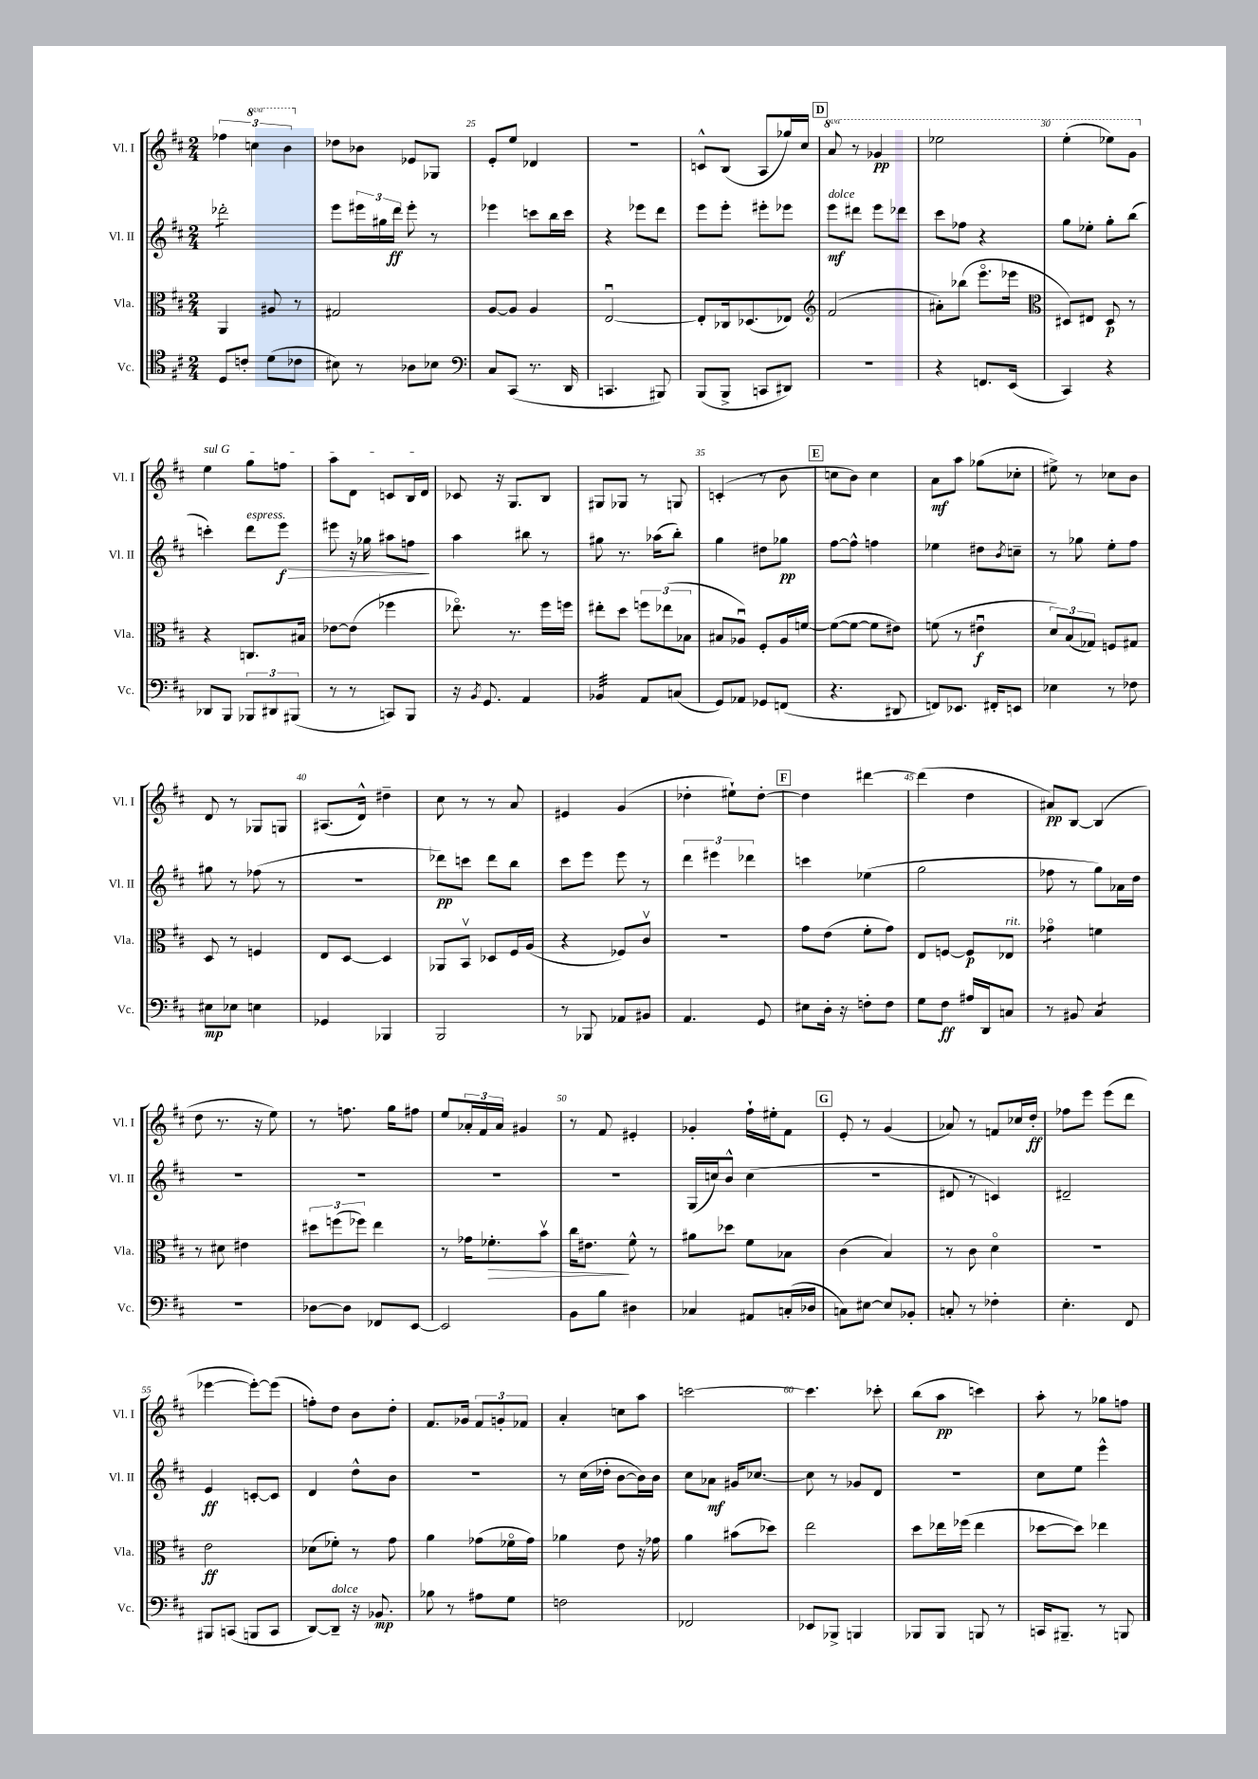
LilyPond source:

<<
\new StaffGroup <<
\new Staff = "s0" \with { instrumentName = "Vl. I" shortInstrumentName = "Vl. I" } {
    \clef treble \key d \major \numericTimeSignature \time 2/4 \set Staff.ottavationMarkups = #ottavation-simple-ordinals
    \tuplet 3/2 { fes''4 \ottava #1 c'''4 b''4 \ottava #0 } |
    des''8 bes'8 ees'8 ges8 |
    e'8-. e''8 des'4 |
    r2 |
    c'8-^ b8( a8 ges''16) cis''16 |
    \mark \markup { \box "D" } \ottava #1 a''8 r8 ges''4\pp |
    ees'''2 |
    e'''4-.( ees'''8) g''8 \ottava #0 |
    \once \override TextSpanner.bound-details.left.text = \markup { \italic "sul G" } e''4\startTextSpan g''8 f''8 |
    a''8 d'8 c'8 b16 d'16\stopTextSpan |
    ces'8 r16 g8. b8 |
    gis8 ges8 r8 g8 |
    c'4-.( r8 b'8 |
    \mark \markup { \box "E" } c''8 b'8) c''4 |
    a'8\mf a''8 ges''8( ces''8-. |
    eis''8->) r8 ces''8 b'8 |
    d'8 r8 ges8 g8 |
    ais8.( d'16-^) dis''4-- |
    cis''8 r8 r8 a'8 |
    eis'4 g'4( |
    des''4-. eis''8-!) des''8~-. |
    \mark \markup { \box "F" } des''4 dis'''4~ |
    dis'''4( d''4 |
    ais'8\pp) b8~ b4( |
    d''8 r8. r16 e''8) |
    r8 f''8. g''16 fis''8 |
    e''8 \tuplet 3/2 { aes'16-. fis'16 aes'16 } gis'4 |
    r8 fis'8 eis'4-. |
    ges'4-. fis''16-! eis''16-. fis'8 |
    \mark \markup { \box "G" } e'8-. r8 g'4( |
    aes'8) r8 f'8 ces''16 d''16-.\ff |
    fes''8 e'''8 e'''8( d'''8 |
    ees'''4~ ees'''8~-.) ees'''8( |
    f''8-.) d''8 b'8 d''8-. |
    fis'8. ges'16 \tuplet 3/2 { fis'8 g'8-. fes'8 } |
    a'4-. c''8 a''8 |
    c'''2~ |
    c'''4. ces'''8-. |
    b''8( a''8\pp c'''4) |
    a''8-. r8 ges''8 f''8 \bar "|." |
}
\new Staff = "s1" \with { instrumentName = "Vl. II" shortInstrumentName = "Vl. II" } {
    \clef treble \key d \major \numericTimeSignature \time 2/4
    des'''2:8-. |
    e'''8 \tuplet 3/2 { eis'''16 gis''16 d'''16\ff } eis'''8-. r8 |
    ees'''4 c'''8 b''16 c'''16 |
    r4 ees'''8 d'''8 |
    e'''8 e'''8-. eis'''8-. ees'''8 |
    \mark \markup { \box "D" } e'''8\mf^\markup { \italic "dolce" } dis'''8 e'''8 des'''8 |
    cis'''8 fes''8 r4 |
    g''8 ees''8-. g''8-. b''8( |
    c'''4-.) d'''8^\markup { \italic "espress." } e'''8\f\> |
    eis'''8 r16 ges''16 ais''8 f''8\! |
    a''4 bis''8 r8 |
    gis''8 r8. aes''16( b''8-.) |
    g''4 dis''8 ges''8\pp |
    \mark \markup { \box "E" } fis''8~ fis''8-^ f''4 |
    ees''4 dis''8 \acciaccatura { b'8 } c''8-- |
    r8 ges''8 e''8-. fis''8 |
    gis''8 r8 fes''8( r8 |
    r2 |
    des'''8\pp) c'''8 des'''8 b''8 |
    cis'''8 e'''8 e'''8 r8 |
    \tuplet 3/2 { d'''4 eis'''4 des'''4 } |
    \mark \markup { \box "F" } c'''4 ees''4( |
    g''2 |
    fes''8 r8 g''8) aes'16 d''16 |
    R2 |
    R2 |
    R2 |
    R2 |
    g16( c''16) b'8-^ c''4( |
    \mark \markup { \box "G" } r2 |
    dis'8 r8 c'4) |
    dis'2-- |
    e'4\ff c'8~-. c'8 |
    d'4 d''8-^ b'8 |
    R2 |
    r8 cis''16( des''16-. b'8~ b'16) b'16 |
    cis''8 aes'8\mf gis'16 ces''8.~ |
    ces''8 r8 ges'8 d'8 |
    R2 |
    cis''8 e''8 e'''4-^ \bar "|." |
}
\new Staff = "s2" \with { instrumentName = "Vla." shortInstrumentName = "Vla." } {
    \clef alto \key d \major \numericTimeSignature \time 2/4
    a,4 ais8 r8 |
    gis2 |
    a8~ a8 a4 |
    e2~\downbow |
    e8-. ces16 des8.( ees8) |
    \mark \markup { \box "D" } \clef treble fis'2( |
    ais'8-.) bes''8( e'''8.\flageolet ees'''16 |
    \clef alto dis8) eis8 dis8\p r8 |
    r4 c8. bis16 |
    ees'8~ ees'8( fes''4 |
    ees''8.\flageolet) r8. fis''16 f''16 |
    eis''8-. d''8 \tuplet 3/2 { f''8 ees''8( bes8 } |
    bis8 aes8\downbow) fis8-. aes16 f'16~ |
    \mark \markup { \box "E" } f'8~( f'8~ f'8 eis'8) |
    f'8( r8 eis'4\downbow\f |
    \tuplet 3/2 { d'8) b8( ges8) } f8 gis8 |
    d8 r8 f4 |
    e8 d8~ d4 |
    aes,8 b,8\upbow des8 fis16 a16( |
    r4 fes8) cis'8\upbow |
    R2 |
    \mark \markup { \box "F" } g'8 e'8( fis'8-. g'8) |
    e8 f8~ f8\p ees8^\markup { \italic "rit." } |
    ges'4:8\flageolet f'4 |
    r8 dis'8 eis'4 |
    \tuplet 3/2 { dis''8 f''8( fes''8) } e''4 |
    r8 ges'16 fes'8.-.\> b'8\upbow |
    cis''16 eis'8.\! fis'8-^ r8 |
    ais'8 des''8 fis'8 bes8 |
    \mark \markup { \box "G" } cis'4( b4) |
    r8 cis'8 d'4\flageolet |
    R2 |
    e'2\ff |
    des'8( fes'8-.) r8 g'8 |
    a'4 ges'8( fes'16\flageolet ges'16) |
    aes'4 e'8 r16 ges'16 |
    a'4 bis'8( des''8) |
    e''2 |
    d''8 ees''16 fes''16( ees''4 |
    des''8~ des''8) ees''4 \bar "|." |
}
\new Staff = "s3" \with { instrumentName = "Vc." shortInstrumentName = "Vc." } {
    \clef tenor \key d \major \numericTimeSignature \time 2/4
    d8 c'8-. d'8( ces'8 |
    bis8) r8 aes8 bes8 |
    \clef bass cis8 cis,8( r8. d,16 |
    c,4. bis,,8) |
    b,,8( b,,8-> c,8 dis,8) |
    \mark \markup { \box "D" } R2 |
    r4 f,8. e,16( |
    cis,4) r4 |
    des,8 b,,8 \tuplet 3/2 { bes,,8 dis,8 bis,,8( } |
    r8 r8 c,8) b,,8 |
    r16 \acciaccatura { b,8 } g,8. a,4 |
    bes,4:32 a,8 c8( |
    g,8) aes,8 ges,8 f,8( |
    \mark \markup { \box "E" } r4. dis,8 |
    f,8) ees,8. fis,16-. e,8 |
    ees4 r8 fes8 |
    eis8\mp ees8 e4 |
    ges,4 bes,,4 |
    b,,2 |
    r8 bes,,8 aes,8 bis,8 |
    a,4. g,8 |
    \mark \markup { \box "F" } eis8 d16-. r16 f8-. f8 |
    g8 fis8\ff ais16 d,16 c8 |
    r8 bis,8 cis4:8 |
    R2 |
    des8~ des8 fes,8 e,8~ |
    e,2 |
    b,8 b8 dis4 |
    ces4 ais,8 c16-.( des16 |
    \mark \markup { \box "G" } c8) eis8~ eis8 bes,8-. |
    c8-. r8 fes4-. |
    e4.-. fis,8 |
    bis,,8 c,8( b,,8 c,8 |
    d,8~) d,8--^\markup { \italic "dolce" } r16 bes,8.\mp |
    bes8 r8 ais8 g8 |
    f2 |
    fes,2 |
    ees,8 bes,,8-> b,,4 |
    bes,,8 bes,,8 b,,8 r8 |
    c,16 bis,,8.-- r8 b,,8 \bar "|." |
}
>>
>>
